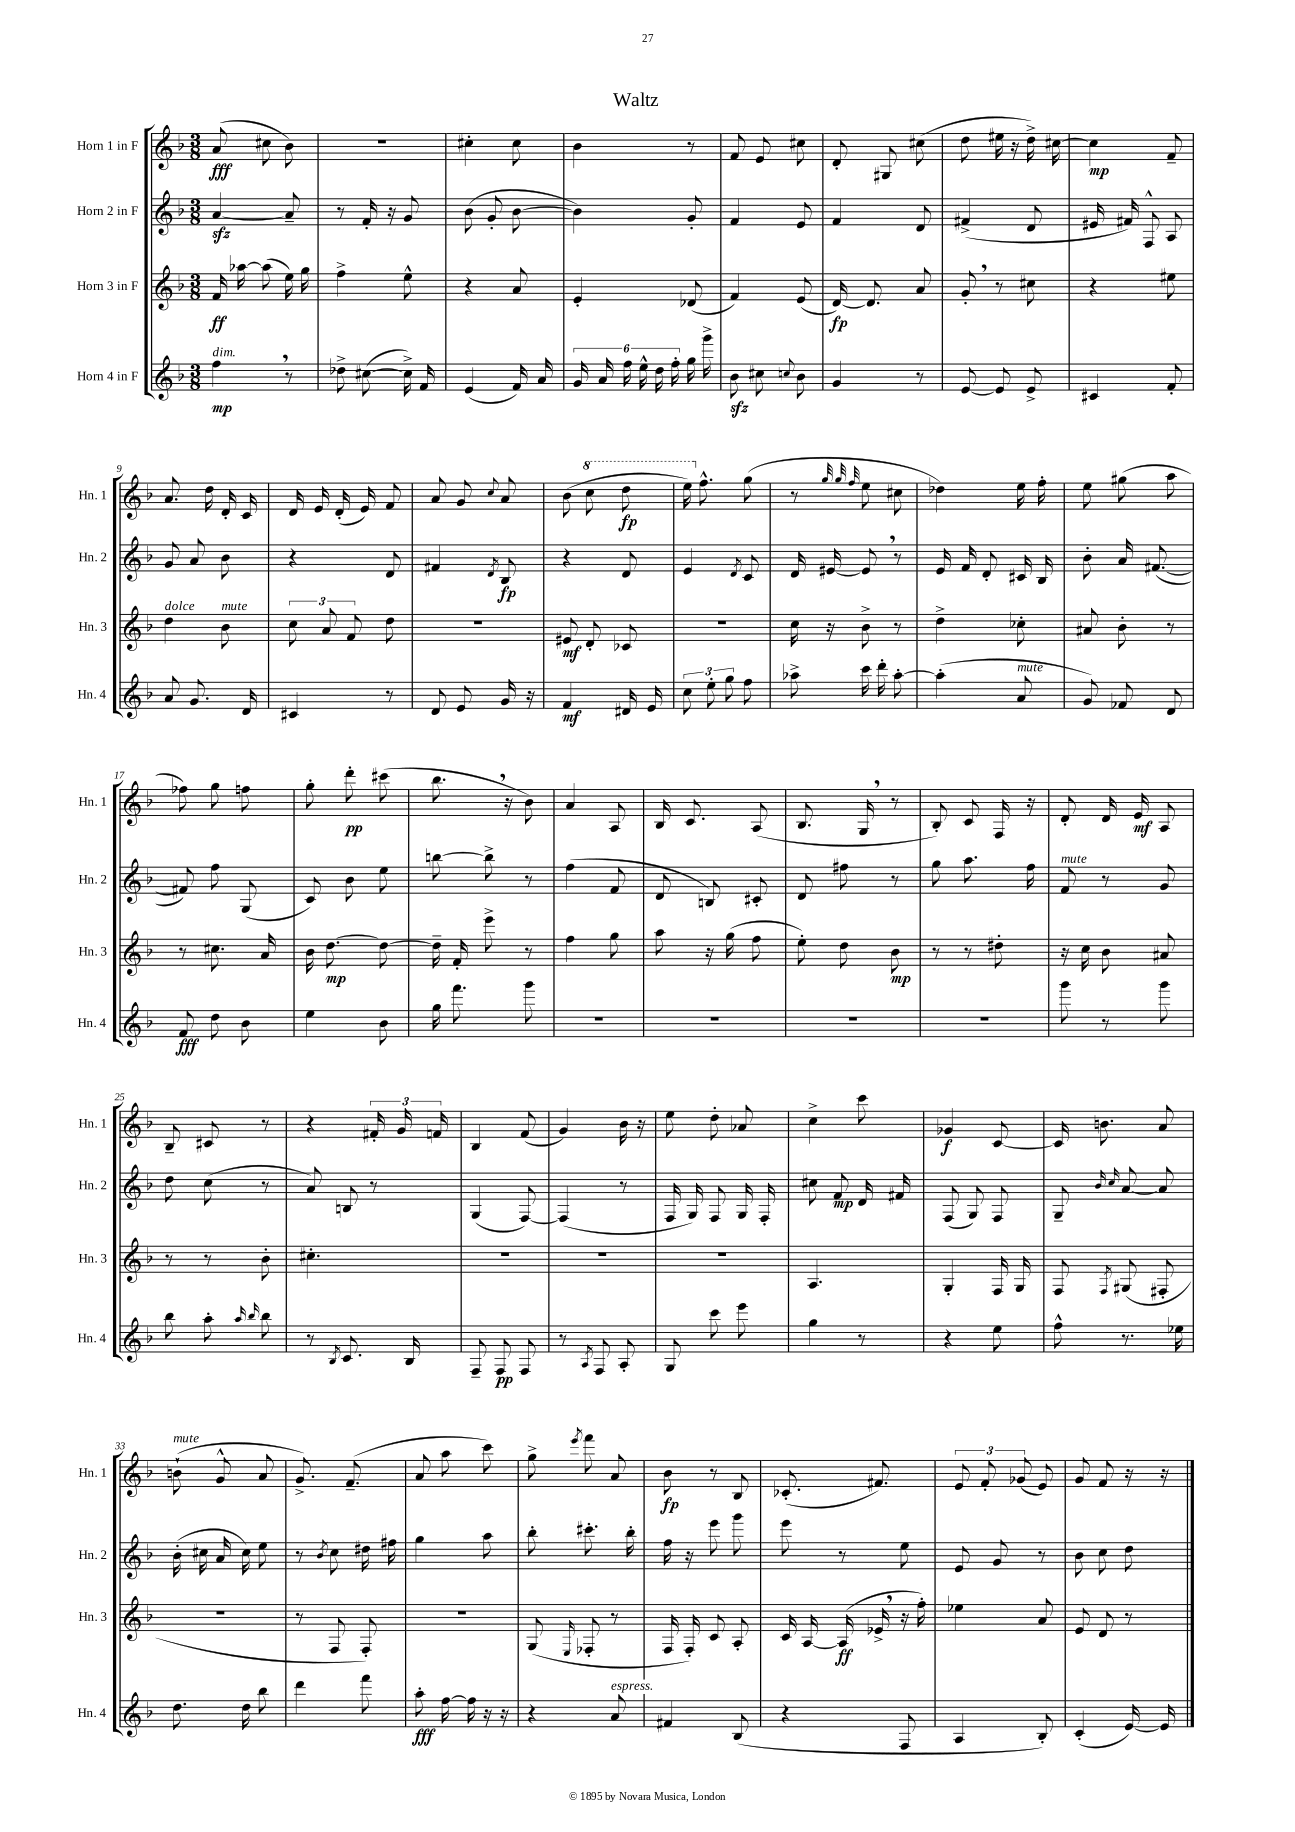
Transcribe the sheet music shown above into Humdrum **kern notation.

**kern	**dynam	**kern	**dynam	**kern	**dynam	**kern	**dynam
*part4	*part4	*part3	*part3	*part2	*part2	*part1	*part1
*staff4	*staff4	*staff3	*staff3	*staff2	*staff2	*staff1	*staff1
*I"Horn 4 in F	*	*I"Horn 3 in F	*	*I"Horn 2 in F	*	*I"Horn 1 in F	*
*I'Hn. 4	*	*I'Hn. 3	*	*I'Hn. 2	*	*I'Hn. 1	*
*clefG2	*	*clefG2	*	*clefG2	*	*clefG2	*
*k[b-]	*	*k[b-]	*	*k[b-]	*	*k[b-]	*
*M3/8	*	*M3/8	*	*M3/8	*	*M3/8	*
=1	=1	=1	=1	=1	=1	=1	=1
!LO:TX:a:i:t=dim.	!	!	!	!	!	!	!
4ff,\	mp	16f/	ff	[4azz/	.	(8a/	fff
.	.	[16aa-X\	.	.	.	.	.
.	.	(8aa-\]	.	.	.	8cc#X\	.
8r	.	16ee\)	.	8a~/]	.	8b-\)	.
.	.	16gg\	.	.	.	.	.
=2	=2	=2	=2	=2	=2	=2	=2
8dd-X^\	.	4ff^\	.	8r	.	4.r	.
([8cc#X\	.	.	.	16f'/	.	.	.
.	.	.	.	16r	.	.	.
16cc#^\])	.	8ee^^\	.	8g/	.	.	.
16f/	.	.	.	.	.	.	.
=3	=3	=3	=3	=3	=3	=3	=3
(4e/	.	4r	.	(8b-\	.	4cc#X'\	.
.	.	.	.	8g'/	.	.	.
16f/)	.	8a/	.	[8b-\	.	8cc#\	.
16a/	.	.	.	.	.	.	.
=4	=4	=4	=4	=4	=4	=4	=4
24g/	.	4e'/	.	4b-\])	.	4b-\	.
24a/	.	.	.	.	.	.	.
24ff\	.	.	.	.	.	.	.
24ee^^\	.	.	.	.	.	.	.
24dd\	.	.	.	.	.	.	.
24ff'\	.	.	.	.	.	.	.
16gg\	.	(8d-X/	.	8g'/	.	8r	.
16ggg^\	.	.	.	.	.	.	.
=5	=5	=5	=5	=5	=5	=5	=5
8b-zz\	.	4f/)	.	4f/	.	8f/	.
8cc#X\	.	.	.	.	.	8e/	.
8qqccn/	.	.	.	.	.	.	.
8b-\	.	(8e/	.	8e/	.	8cc#X\	.
=6	=6	=6	=6	=6	=6	=6	=6
4g/	.	[16d/)	fp	4f/	.	8d'/	.
.	.	8.d/]	.	.	.	.	.
.	.	.	.	.	.	8G#X/	.
8r	.	8a/	.	8d/	.	(8cc#X\	.
=7	=7	=7	=7	=7	=7	=7	=7
[8e/	.	8g',/	.	(4f#X^/	.	8dd\	.
8e/]	.	8r	.	.	.	16ee#X\	.
.	.	.	.	.	.	16r	.
8e^/	.	8cc#X\	.	8d/	.	16dd^\)	.
.	.	.	.	.	.	[16cc#X\	.
=8	=8	=8	=8	=8	=8	=8	=8
4c#X/	.	4r	.	16e#X/	.	4cc#\]	mp
.	.	.	.	16f#X/)	.	.	.
.	.	.	.	8F^^/	.	.	.
8f'/	.	8ee#X\	.	8A/	.	8f~/	.
!!LO:LB:g=z
=9	=9	=9	=9	=9	=9	=9	=9
!	!	!LO:TX:a:i:t=dolce	!	!	!	!	!
8a/	.	4dd\	.	8g/	.	8.a/	.
8.g/	.	.	.	8a/	.	.	.
.	.	.	.	.	.	16dd\	.
!	!	!LO:TX:a:i:t=mute	!	!	!	!	!
.	.	8b-\	.	8b-\	.	16d'/	.
16d/	.	.	.	.	.	16c/	.
=10	=10	=10	=10	=10	=10	=10	=10
4c#X/	.	12cc\	.	4r	.	16d/	.
.	.	.	.	.	.	16e/	.
.	.	12a/	.	.	.	.	.
.	.	.	.	.	.	(16d'/	.
.	.	12f/	.	.	.	.	.
.	.	.	.	.	.	16e/)	.
8r	.	8dd\	.	8d/	.	8f/	.
=11	=11	=11	=11	=11	=11	=11	=11
8d/	.	4.r	.	4f#X/	.	8a/	.
8e/	.	.	.	.	.	8g/	.
.	.	.	.	8qd/	.	8qqcc/	.
16g/	.	.	.	8B-/	fp	8a/	.
16r	.	.	.	.	.	.	.
=12	=12	=12	=12	=12	=12	=12	=12
4f/	mf	8e#X/	mf	4r	.	(8b-\	.
*	*	*	*	*	*	*8va	*
.	.	8d'/	.	.	.	8ccc\	.
16d#X/	.	8c-X/	.	8d/	.	8ddd\	fp
16e/	.	.	.	.	.	.	.
=13	=13	=13	=13	=13	=13	=13	=13
12cc\	.	4.r	.	4e/	.	16eee\)	.
*	*	*	*	*	*	*X8va	*
.	.	.	.	.	.	8.ff^^\	.
12ee'\	.	.	.	.	.	.	.
12gg\	.	.	.	.	.	.	.
.	.	.	.	8qd/	.	.	.
8ff\	.	.	.	8c/	.	(8gg\	.
=14	=14	=14	=14	=14	=14	=14	=14
8aa-X^\	.	16cc\	.	16d/	.	8r	.
.	.	16r	.	[16e#X/	.	.	.
.	.	.	.	.	.	32qqgg/	.
.	.	.	.	.	.	32qqgg/	.
.	.	.	.	.	.	32qqff/	.
16ccc\	.	8b-^\	.	8e#,/]	.	8ee\	.
16ddd'\	.	.	.	.	.	.	.
[8aa-'\	.	8r	.	8r	.	8cc#X\	.
=15	=15	=15	=15	=15	=15	=15	=15
(4aa-'\]	.	4dd^\	.	16e/	.	4dd-X\)	.
.	.	.	.	16f/	.	.	.
.	.	.	.	8d'/	.	.	.
!LO:TX:a:i:t=mute	!	!	!	!	!	!	!
8a/	.	8cc-X'\	.	16c#X/	.	16ee\	.
.	.	.	.	16B-/	.	16ff'\	.
=16	=16	=16	=16	=16	=16	=16	=16
8g/)	.	8a#X/	.	8b-'\	.	8ee\	.
8f-X/	.	8b-'\	.	16a/	.	(8gg#X\	.
.	.	.	.	([8.f#X/	.	.	.
8d/	.	8r	.	.	.	8aa\	.
!!LO:LB:g=z
=17	=17	=17	=17	=17	=17	=17	=17
8f/	fff	8r	.	8f#X/])	.	8ff-X\)	.
8dd\	.	8.cc#X\	.	8ff\	.	8gg\	.
8b-\	.	.	.	(8G/	.	8ffn\	.
.	.	16a/	.	.	.	.	.
=18	=18	=18	=18	=18	=18	=18	=18
4ee\	.	16b-\	.	8c/)	.	8gg'\	.
.	.	[8.dd\	mp	.	.	.	.
.	.	.	.	8b-\	.	8ddd'\	pp
8b-\	.	8dd\_	.	8ee\	.	(8ccc#X\	.
=19	=19	=19	=19	=19	=19	=19	=19
16gg\	.	16dd~\]	.	[8bbn\	.	8.bb-,\	.
8.fff\	.	16f'/	.	.	.	.	.
.	.	8eee^\	.	8bb^\]	.	.	.
.	.	.	.	.	.	16r	.
8ggg\	.	8r	.	8r	.	8b-\)	.
=20	=20	=20	=20	=20	=20	=20	=20
4.r	.	4ff\	.	(4ff\	.	4a/	.
.	.	8gg\	.	8f/	.	8A/	.
=21	=21	=21	=21	=21	=21	=21	=21
4.r	.	8aa\	.	8d/	.	16B-/	.
.	.	.	.	.	.	8.c/	.
.	.	16r	.	8Bn/)	.	.	.
.	.	(16gg\	.	.	.	.	.
.	.	8ff\	.	8c#X'/	.	(8A/	.
=22	=22	=22	=22	=22	=22	=22	=22
4.r	.	8ee'\)	.	8d/	.	8.B-/	.
.	.	8dd\	.	8ff#X\	.	.	.
.	.	.	.	.	.	16G,/	.
.	.	8b-\	mp	8r	.	8r	.
=23	=23	=23	=23	=23	=23	=23	=23
4.r	.	8r	.	8gg\	.	8B-'/)	.
.	.	8r	.	8.aa\	.	8c/	.
.	.	8dd#X'\	.	.	.	16F/	.
.	.	.	.	16ff\	.	16r	.
=24	=24	=24	=24	=24	=24	=24	=24
!	!	!	!	!LO:TX:a:i:t=mute	!	!	!
8ggg\	.	16r	.	8f/	.	8d'/	.
.	.	16cc\	.	.	.	.	.
8r	.	8b-\	.	8r	.	16d/	.
.	.	.	.	.	.	16e/	mf
8ggg\	.	8a#X/	.	8g/	.	8A/	.
!!LO:LB:g=z
=25	=25	=25	=25	=25	=25	=25	=25
8bb-\	.	8r	.	8dd\	.	8B-~/	.
8aa'\	.	8r	.	(8cc\	.	8c#X/	.
16qqaa/	.	.	.	.	.	.	.
16qqbb-/	.	.	.	.	.	.	.
8bb-\	.	8b-'\	.	8r	.	8r	.
=26	=26	=26	=26	=26	=26	=26	=26
8r	.	4.cc#X'\	.	8a/)	.	4r	.
8qB-/	.	.	.	.	.	.	.
8.c/	.	.	.	8Bn/	.	.	.
.	.	.	.	8r	.	24f#X'/	.
.	.	.	.	.	.	24g/	.
16B-/	.	.	.	.	.	.	.
.	.	.	.	.	.	24fn/	.
=27	=27	=27	=27	=27	=27	=27	=27
8F~/	.	4.r	.	(4G/	.	4B-/	.
8F/	pp	.	.	.	.	.	.
8F/	.	.	.	[8F/)	.	(8f/	.
=28	=28	=28	=28	=28	=28	=28	=28
8r	.	4.r	.	(4F/]	.	4g/)	.
8qA/	.	.	.	.	.	.	.
8F/	.	.	.	.	.	.	.
8A'/	.	.	.	8r	.	16b-\	.
.	.	.	.	.	.	16r	.
=29	=29	=29	=29	=29	=29	=29	=29
8G/	.	4.r	.	16F/	.	8ee\	.
.	.	.	.	16G/)	.	.	.
8ccc\	.	.	.	8F/	.	8dd'\	.
8eee\	.	.	.	16G/	.	8a-X/	.
.	.	.	.	16F'/	.	.	.
=30	=30	=30	=30	=30	=30	=30	=30
4gg\	.	4.A/	.	8cc#X\	.	4cc^\	.
.	.	.	.	8f/	mp	.	.
8r	.	.	.	16d/	.	8ccc\	.
.	.	.	.	16f#X/	.	.	.
=31	=31	=31	=31	=31	=31	=31	=31
4r	.	4G'/	.	(8F/	.	4g-X/	f
.	.	.	.	8G/)	.	.	.
8ee\	.	16F/	.	8F/	.	[8c/	.
.	.	16G/	.	.	.	.	.
=32	=32	=32	=32	=32	=32	=32	=32
8ff^^\	.	8F/	.	8G~/	.	16c/]	.
.	.	.	.	.	.	8.bn\	.
.	.	.	.	16qqb-/	.	.	.
.	.	8qF/	.	16qqcc/	.	.	.
8.r	.	(8G#X/	.	[8a/	.	.	.
.	.	8F#X'/	.	8a/]	.	8a/	.
16ee-X\	.	.	.	.	.	.	.
!!LO:LB:g=z
=33	=33	=33	=33	=33	=33	=33	=33
!	!	!	!	!	!	!LO:TX:a:i:t=mute	!
8.dd\	.	4.r	.	(16b-'\	.	(8bn`\	.
.	.	.	.	16cc#X\	.	.	.
.	.	.	.	16a/	.	8g^^/	.
16dd\	.	.	.	16cc#\)	.	.	.
8bb-\	.	.	.	8ee\	.	8a/	.
=34	=34	=34	=34	=34	=34	=34	=34
4ddd\	.	8r	.	8r	.	8.g^/)	.
.	.	.	.	8qb-/	.	.	.
.	.	8F/	.	8cc\	.	.	.
.	.	.	.	.	.	(8.f~/	.
8fff\	.	8F'/)	.	16dd#X\	.	.	.
.	.	.	.	16ff#X\	.	.	.
=35	=35	=35	=35	=35	=35	=35	=35
8aa'\	fff	4.r	.	4gg\	.	8a/	.
[16ff\	.	.	.	.	.	8aa\	.
16ff\]	.	.	.	.	.	.	.
16r	.	.	.	8aa\	.	8ccc\)	.
16r	.	.	.	.	.	.	.
=36	=36	=36	=36	=36	=36	=36	=36
4r	.	(8G/	.	8bb-'\	.	8gg^\	.
.	.	16qqE/	.	.	.	8qeee/	.
.	.	8F-X'/	.	8.ccc#X'\	.	8fff\	.
!LO:TX:a:i:t=espress.	!	!	!	!	!	!	!
8a/	.	8r	.	.	.	8a/	.
.	.	.	.	16bb-'\	.	.	.
=37	=37	=37	=37	=37	=37	=37	=37
4f#X/	.	16F/	.	16ff\	.	8b-\	fp
.	.	16F'/)	.	16r	.	.	.
.	.	8c/	.	8eee\	.	8r	.
(8B-/	.	8A'/	.	8ggg\	.	8B-/	.
=38	=38	=38	=38	=38	=38	=38	=38
4r	.	16c/	.	8eee\	.	(8.c-X'/	.
.	.	[16A/	.	.	.	.	.
.	.	(16A/]	ff	8r	.	.	.
.	.	16e-X^,/	.	.	.	8.f#X/)	.
8F/	.	16r	.	8ee\	.	.	.
.	.	16ff'\)	.	.	.	.	.
=39	=39	=39	=39	=39	=39	=39	=39
4A/	.	4ee-X\	.	8e/	.	12e/	.
.	.	.	.	.	.	12f'/	.
.	.	.	.	8g/	.	.	.
.	.	.	.	.	.	(12g-X/	.
8B-'/)	.	8a/	.	8r	.	8e/)	.
=40	=40	=40	=40	=40	=40	=40	=40
(4c'/	.	8e/	.	8b-\	.	8g/	.
.	.	8d/	.	8cc\	.	8f/	.
[16e/)	.	8r	.	8dd\	.	16r	.
16e/]	.	.	.	.	.	16r	.
==	==	==	==	==	==	==	==
*-	*-	*-	*-	*-	*-	*-	*-
